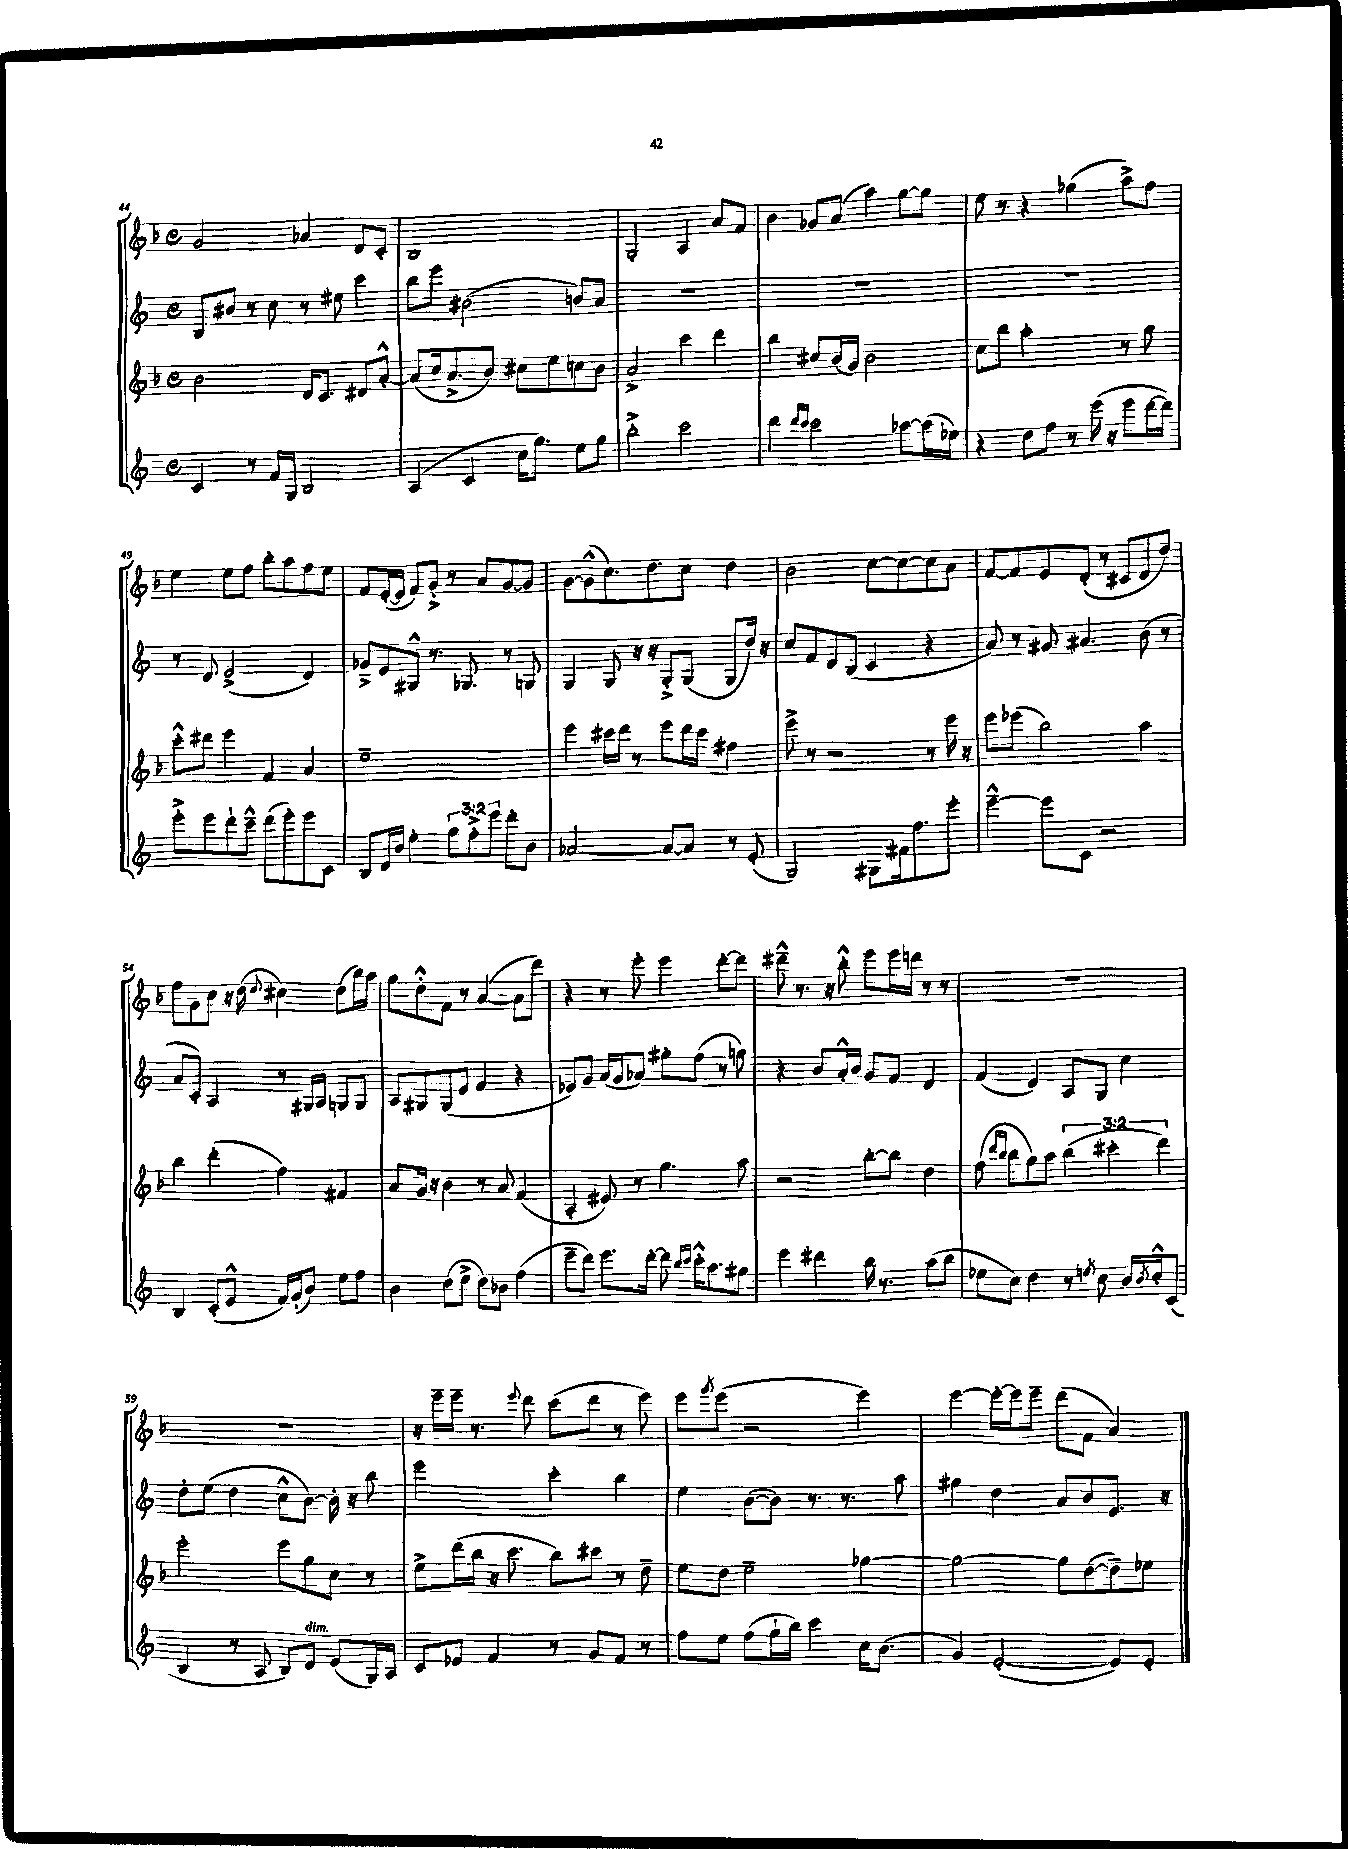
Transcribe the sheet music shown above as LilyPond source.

<<
\new StaffGroup <<
\new Staff = "s0" {
    \clef treble \key f \major \defaultTimeSignature \time 4/4
    g'2 aes'4 d'8 c'8-. |
    bes1 |
    g2-. a4 a'8 f'8 |
    bes'4 ges'8 a'8( a''4) g''8~ g''8 |
    e''8 r8 r4 ges''4( a''8->) f''8 |
    e''4 e''8 f''8 bes''8-. a''8 f''8 e''8 |
    f'8 e'16~-.( e'16 f'8) g'8-.-> r8 a'8 g'8~ g'8 |
    g'8~ g'8-^( c''8.) d''8. c''8 d''4 |
    bes'2 c''8~ c''8~ c''8 a'8 |
    f'8~ f'8 e'8 d'8-.( r8 cis'8 d'8 d''8) |
    f''8 g'8 c''8 r16 d''16( \appoggiatura { d''8 } cis''4) d''8( bes''16) a''16 |
    g''8 d''8-.-^ f'8 r8 a'4~( a'8 d'''8) |
    r4 r8 e'''8-. e'''4 d'''8~-. d'''8 |
    dis'''8---^ r8. r16 bes''8-.-^ e'''8 e'''16 d'''16 r8 r8 |
    R1 |
    R1 |
    r16 e'''16-- e'''16-- r8. \appoggiatura { e'''8 } d'''8 c'''8( d'''8 r8 e'''8) |
    e'''8 \acciaccatura { g'''8 } e'''8( r2 e'''4) |
    e'''4~ e'''16~-. e'''16 e'''8-- d'''8( f'8 a'4) \bar "|." |
}
\new Staff = "s1" {
    \clef treble \key c \major \defaultTimeSignature \time 4/4
    b8 bis'8 r8 c''8 r8 eis''8 c'''4 |
    b''8 e'''8 bis'2( b'8) a'8 |
    R1 |
    R1 |
    R1 |
    r8 d'8 e'2->( d'4) |
    ges'8---> e'8 gis8-^ r8. ges8. r8 g8 |
    g4 g8 r16 r16 g8-.-> g8( g8 d''16) r16 |
    c''8 f'8 d'8 b8( c'4 r4 |
    a'8) r8 gis'8 ais'4. b'8( r8 |
    a'8 c'8-.) a4 r8 gis16 a16 g8 g8 |
    a8 gis8 gis8( e'8 f'4 r4 |
    ees'8) g'8 a'16( g'16 aes'8) gis''8-. f''8( r8 g''8) |
    r4 b'8 a'16-.-^ b'16 g'8 f'8 d'4 |
    f'4( d'4) a8 g8 c''4 |
    d''8-. e''8( d''4 c''8-^ b'8~) b'16-. r16 b''8 |
    e'''2 c'''4-. b''4 |
    e''4 b'8~( b'8) r8. r8. a''8 |
    gis''4 d''4 a'8 b'8 e'8. r16 \bar "|." |
}
\new Staff = "s2" {
    \clef treble \key f \major \defaultTimeSignature \time 4/4 \override Staff.TupletNumber.text = #tuplet-number::calc-fraction-text
    bes'2 d'16 c'8. dis'8 a'8~-.-^ |
    a'8( c''16 a'8.-> bes'8) cis''8 e''8 c''8 bes'8 |
    a'2-> c'''4 d'''4 |
    bes''4 cis''8 bes'16( g'16) bes'2 |
    c''8 bes''8 a''2-. r8 g''8 |
    c'''8-.-^ dis'''8 e'''4 f'4 a'4 |
    e''1-- |
    e'''4 cis'''16 d'''16 r8 e'''8 d'''16 cis'''16 fis''4 |
    e'''8-> r8 r2 r8 e'''16 r16 |
    e'''8 ees'''8( bes''2) a''4 |
    bes''4 d'''4-.( f''4) fis'4 |
    a'8 g'16 r16 bes'4 r8 a'8 f'4( |
    a4-. eis'8) r8 g''4. a''8 |
    r2 bes''8~-. bes''8 d''4 |
    f''8( \grace { d'''16 bes''16 } bes''8 g''8) a''8 \tuplet 3/2 { bes''4( cis'''4-. d'''4) } |
    e'''2-. e'''8 g''8 c''8 r8 |
    e''8-> d'''16( bes''16 r16 c'''8. bes''8) cis'''8 r8 d''8-- |
    e''8 d''8 e''2-- ges''4~ |
    ges''2~ ges''8 d''8~( d''8--) ees''8 \bar "|." |
}
\new Staff = "s3" {
    \clef treble \key c \major \defaultTimeSignature \time 4/4 \override Staff.TupletNumber.text = #tuplet-number::calc-fraction-text
    c'4 r8 f'16 g16 b2 |
    a4( c'4 c''16 g''8.) e''8 g''8 |
    b''2-.-> c'''2 |
    d'''4 \grace { d'''16 c'''16 } c'''2 aes''8~ aes''16( ees''16) |
    r4 d''8 f''8 r8 e'''16( r16 e'''8 d'''16~ d'''16) |
    e'''8-.-> e'''8 d'''8-! c'''8---^ d'''8( e'''8-.) e'''8 c'8 |
    b8 d'16 b'16 e''4-. \tuplet 3/2 { g''8 f''8-.-> e'''8 } d'''8-. b'8 |
    aes'2~ aes'8~ aes'8 r8 e'8-.( |
    g2) gis8 fis'16 f''8. e'''8-. |
    e'''4~---^ e'''8 c'8 r2 |
    b4 c'8-.( e'8-^ f'16) g'16-.( b'8) e''8 f''8 |
    b'4 d''8( e''8-> d''8) bes'8 f''4( |
    e'''8-- d'''8) e'''8. d'''16~-. d'''8 \grace { b''16 c'''16 } c'''16-.-^ a''8. gis''8 |
    e'''4 dis'''4 b''16 r8. a''8( b''8 |
    ees''8 c''8) d''4 r8 \acciaccatura { e''8 } c''8 b'16 \acciaccatura { b'8 } c''16-.-^ c'8( |
    b4 r8 a8 b8) d'8^\markup { \italic "dim." } e'8( g16) a16 |
    c'8 ees'8 f'4 r8 g'8 f'8 r8 |
    f''8 e''8 f''8( g''16-! b''16) c'''4 c''16 b'8.( |
    g'4) e'2~-.( e'8) e'8-. \bar "|." |
}
>>
>>
\layout { \context { \Score currentBarNumber = #44 } }
